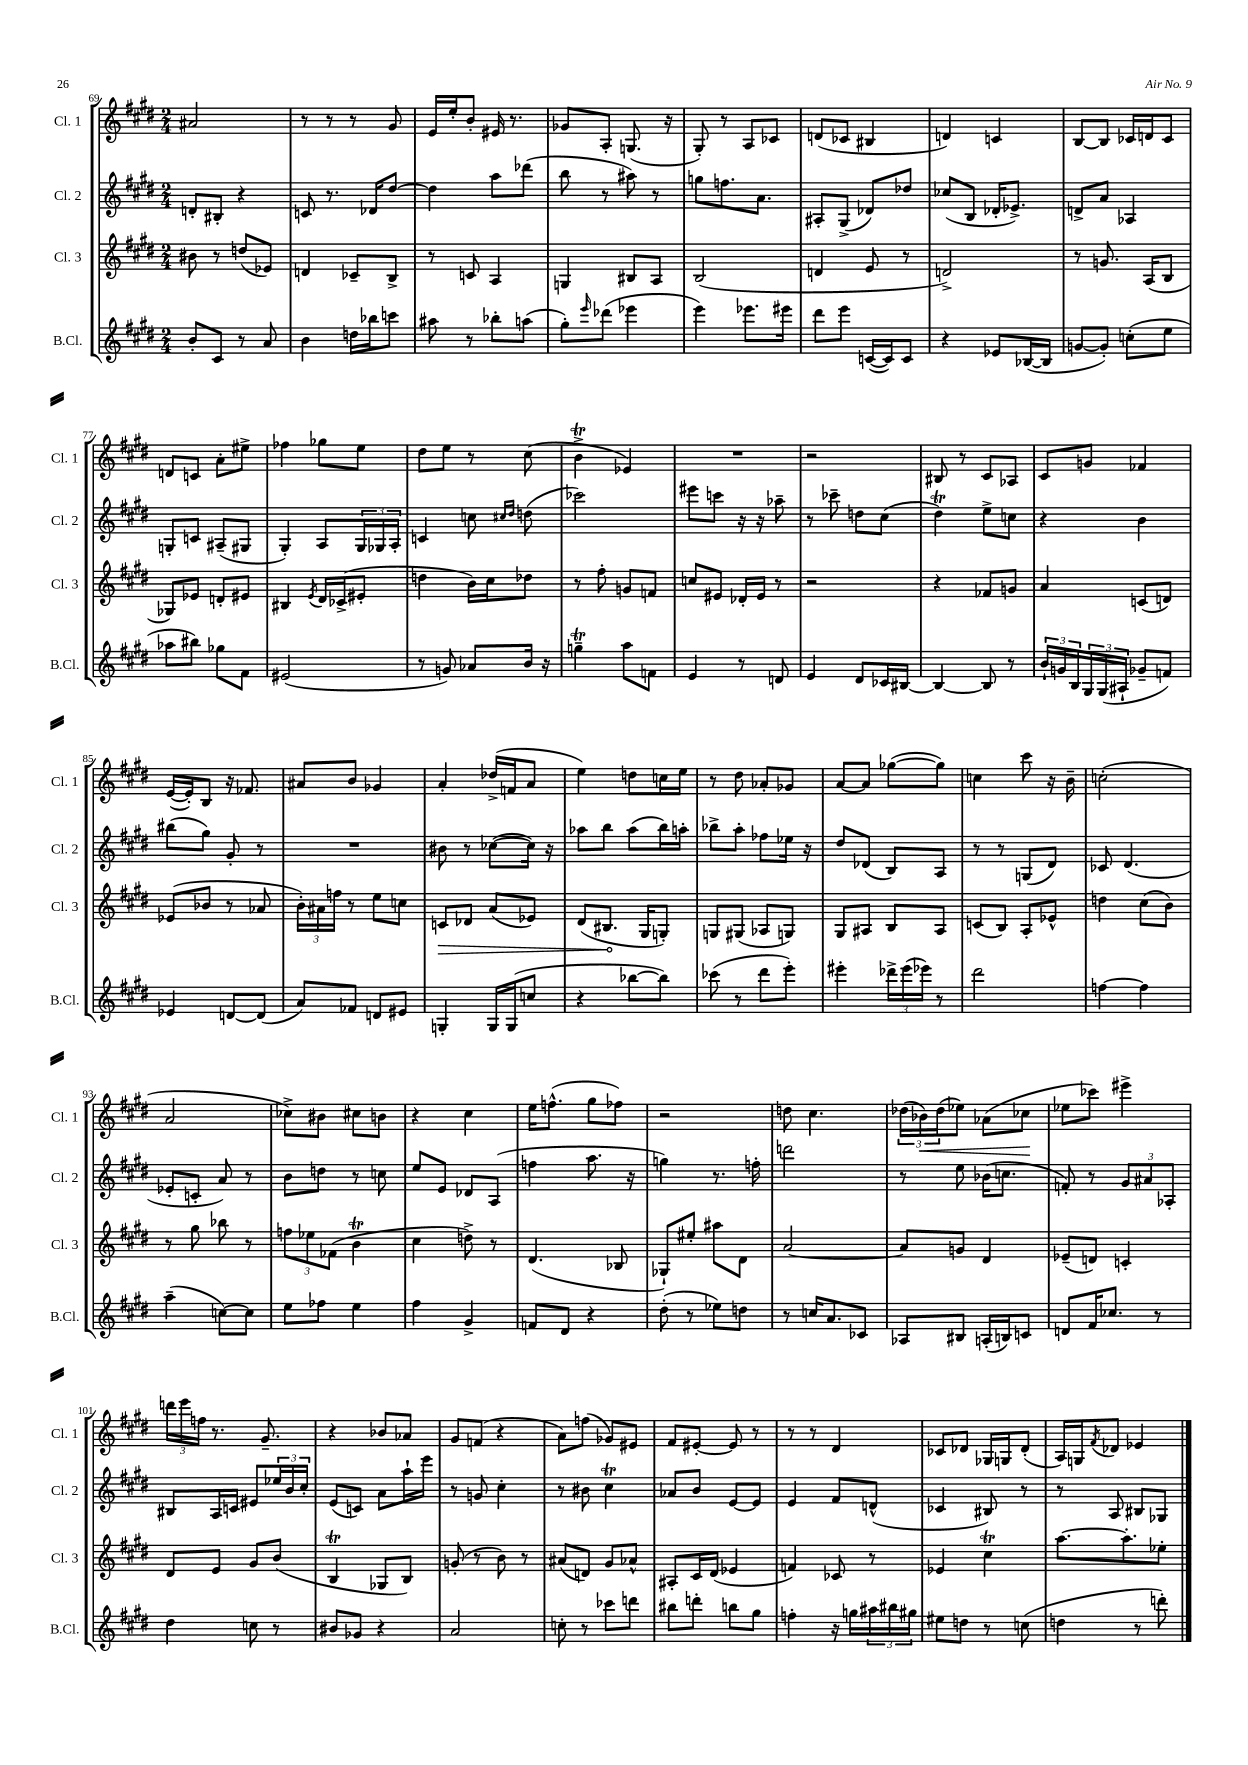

**kern	**kern	**kern	**kern
*staff4	*staff3	*staff2	*staff1
*clefG2	*clefG2	*clefG2	*clefG2
*k[f#c#g#d#]	*k[f#c#g#d#]	*k[f#c#g#d#]	*k[f#c#g#d#]
*M2/4	*M2/4	*M2/4	*M2/4
8b'	8b#	8d'	2a#
8c#	8r	8B#'	.
8r	(8dd	4r	.
8a	8e-)	.	.
=	=	=	=
4b	4d	8c	8r
.	.	8.r	8r
16dd	8c-~	.	8r
16bb-	.	16d-	.
8ccc	8B^	[8dd#	8g#
=	=	=	=
8aa#	8r	4dd#]	16e
.	.	.	16ee'
8r	8c	.	8b'
8bb-'	4A	8aa	16e#
.	.	.	8.r
(8aa	.	(8ddd-	.
=	=	=	=
8gg#')	4G	8bb	8g-
16qqeee	.	.	.
(8ddd-	.	8r	8A'
4eee-	8B#	8aa#)	(8.G
.	8A	8r	.
.	.	.	16r
=	=	=	=
4eee)	(2B	8gg	8G#')
.	.	8.ff	8r
8.eee-	.	.	8A
.	.	8.a	.
.	.	.	8c-
16eee#	.	.	.
=	=	=	=
8ddd#	4d	8A#'	(8d
8eee	.	(8G#^	8c-
([16c	8e	8d-)	4B#
16c])	.	.	.
8c	8r	8dd-	.
=	=	=	=
4r	2d^)	(8cc-	4d)
.	.	8B	.
8e-	.	16d-'	4c
.	.	8.e-^)	.
([16B-	.	.	.
16B-]	.	.	.
=	=	=	=
[8g	8r	8d^	[8B
8g'])	8.g	8a	8B]
(8cc'	.	4A-	16c-
.	(16A	.	16d
8ee	8B	.	8c-
=	=	=	=
8aa-	8G-)	8G'	8d
8bb#)	8e-	8c	8c
8gg-	8d'	(8A#~	8a'
8f#	8e#	8G#	8ee#^
=	=	=	=
(2e#	4B#	4G#')	4ff-
.	8qe	.	.
.	16d#	8A	8gg-
.	(16c-^	.	.
.	8e#'	24G#	8ee
.	.	24G-	.
.	.	24A'	.
=	=	=	=
8r	4dd	4c	8dd#
8g)	.	.	8ee
8a-	16b)	8cc	8r
.	16cc#	.	.
.	.	16qqcc#	.
.	.	16qqdd#	.
16b	8dd-	(8dd	(8cc#
16r	.	.	.
=	=	=	=
4gg~	8r	2ccc-)	4b^
.	8ff#'	.	.
8aa	8g	.	4e-)
8f	8f	.	.
=	=	=	=
4e	8cc	8eee#	2r
.	8e#	8ccc	.
8r	16d-'	16r	.
.	16e#	16r	.
8d	8r	8aa-~	.
=	=	=	=
4e	2r	8r	2r
.	.	8ccc-~	.
8d#	.	8dd	.
16c-	.	(8cc#	.
[16B#	.	.	.
=	=	=	=
4B#_	4r	4dd#)	8B#
.	.	.	8r
8B#]	8f-	8ee^	8c#
8r	8g	8cc	8A-
=	=	=	=
24b`	4a	4r	8c#
24g	.	.	.
24B	.	.	.
24G#	.	.	8g
(24G#	.	.	.
24A#`	.	.	.
8g-~	(8c	4b	4f-
8f)	8d)	.	.
=	=	=	=
4e-	(8e-	(8bb#	([16e
.	.	.	16e'])
.	8b-	8gg#)	8B
[8d	8r	8g#'	16r
.	.	.	8.f-
(8d]	8a-	8r	.
=	=	=	=
8a)	24b')	2r	8a#
.	24a#	.	.
.	24ff	.	.
8f-	8r	.	8b
8d	8ee	.	4g-
8e#	8cc	.	.
=	=	=	=
4G'	8c	8b#	4a'
.	8d-	8r	.
16G	(8a	([8cc-	(16dd-^
(16G	.	.	16f
8cc	8e-)	16cc-])	8a
.	.	16r	.
=	=	=	=
4r	(8d#	8aa-	4ee)
.	8.B#	8bb	.
[8bb-	.	(8aa-	8dd
.	16G#	.	.
8bb-])	8G')	16bb)	16cc
.	.	16aa'	16ee
=	=	=	=
(8ccc-	8G	8bb-^	8r
8r	(8G#	8aa'	8dd#
8ddd#	8A-	8ff-	8a-'
8eee')	8G)	16ee-	8g-
.	.	16r	.
=	=	=	=
4eee#'	8G#	8dd#	[8a
.	8A#	(8d-	8a]
24ddd-^	8B	8B)	([8gg-
(24eee#	.	.	.
24eee-)	.	.	.
8r	8A#	8A	8gg-])
=	=	=	=
2ddd#	(8c	8r	4cc
.	8B)	8r	.
.	8A'	(8G	8ccc#
.	8e-^^	8d#)	16r
.	.	.	16b~
=	=	=	=
[4ff	4dd	8c-	(2cc'
.	.	(4.d#	.
4ff]	(8cc#	.	.
.	8b)	.	.
=	=	=	=
(4aa~	8r	8e-'	2a
.	8gg#	8c'	.
[8cc)	8bb-	8a)	.
8cc]	8r	8r	.
=	=	=	=
8ee	12ff	8b	8cc-^)
.	12ee-	.	.
8ff-	.	8dd	8b#
.	(12f-	.	.
4ee	4b	8r	8cc#
.	.	8cc	8b
=	=	=	=
4ff#	4cc#	8ee	4r
.	.	8e	.
4g#^	8dd^)	8d-	4cc#
.	8r	(8A	.
=	=	=	=
8f	(4.d#	4ff	16ee
.	.	.	(8.ff^^
8d#	.	.	.
4r	.	8.aa	8gg#
.	8B-	.	8ff-)
.	.	16r	.
=	=	=	=
(8dd#'	8G-`)	4gg)	2r
8r	8ee#'	.	.
8ee-)	8aa#	8.r	.
8dd	8d#	.	.
.	.	16ff'	.
=	=	=	=
8r	[2a	2ddd	8dd
16cc	.	.	4.cc#
8.a	.	.	.
8c-	.	.	.
=	=	=	=
8A-	8a]	8r	(24dd-
.	.	.	24b-)
.	.	.	(24dd-
8B#	8g	8ee	8ee-)
(16A'	4d#	(16b-	(8a-
16B)	.	8.cc	.
8c	.	.	8cc-
=	=	=	=
8d	(8e-~	8f')	8ee-
16f#	8d)	8r	8ccc-)
8.cc-	.	.	.
.	4c'	12g#	4eee#^
.	.	12a#	.
8r	.	.	.
.	.	12A-'	.
=	=	=	=
4dd#	8d#	8B#	24ddd
.	.	.	24eee
.	.	.	24ff
.	8e	16A	8.r
.	.	16c	.
8cc	8g#	8e#	.
.	.	.	8.g#~
8r	(8b	24ee-	.
.	.	24b	.
.	.	24cc#'	.
=	=	=	=
8b#	4B	(8e	4r
8g-	.	8c)	.
4r	8G-	8a	8b-
.	8B)	16aa`	8a-
.	.	16eee	.
=	=	=	=
2a	(8g'	8r	8g#
.	8r	8g	(8f
.	8b)	4cc#'	4r
.	8r	.	.
=	=	=	=
8cc'	(8a#	8r	8a)
8r	8d)	8b#	(8ff
8ccc-	8g#	4cc#	8g-)
8ddd	8a-^^	.	8e#
=	=	=	=
8bb#	8A#'	8a-	8f#
8ddd'	16c#	8b	[8e#'
.	(16d#	.	.
8bb	4e-	[8e	8e#]
8gg#	.	8e]	8r
=	=	=	=
4ff'	4f)	4e	8r
.	.	.	8r
16r	8c-	8f#	4d#
16gg	.	.	.
24aa#	8r	(8d^^	.
24bb#	.	.	.
24gg#	.	.	.
=	=	=	=
8ee#	4e-	4c-	8c-
8dd	.	.	8d-
8r	4cc#	8B#)	16G-
.	.	.	16G
(8cc	.	8r	(8d-'
=	=	=	=
4dd	[8.aa	8r	16A)
.	.	.	16G
.	.	.	8qf#
.	.	8A	8d-
.	8.aa']	.	.
8r	.	8B#	4e-
8ddd')	8ee-'	8G-	.
==	==	==	==
*-	*-	*-	*-
